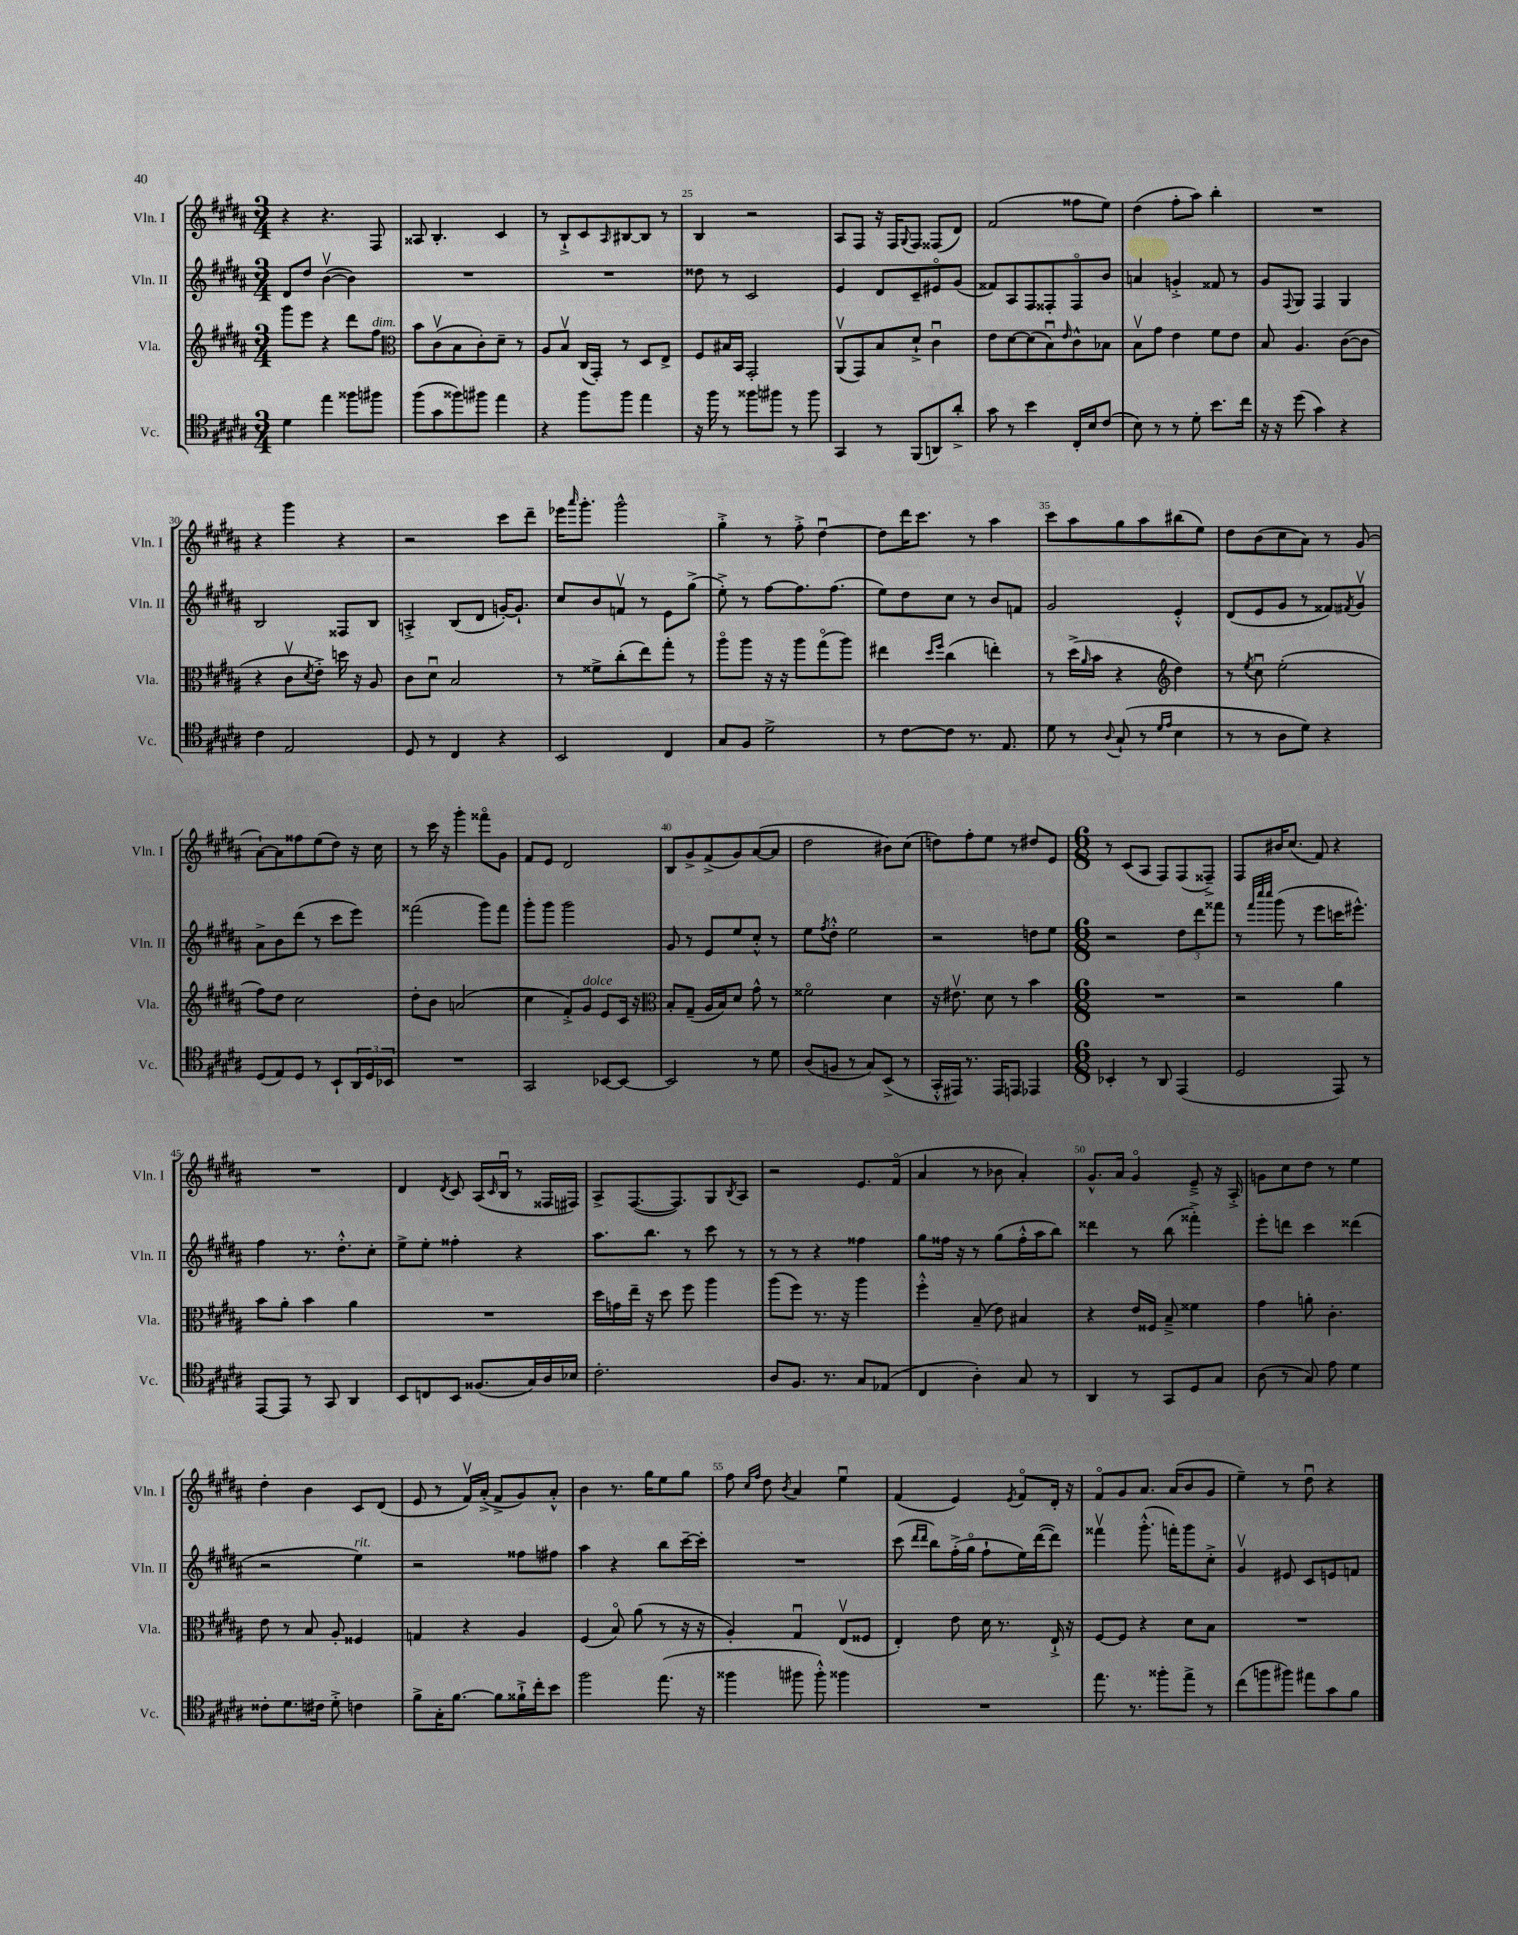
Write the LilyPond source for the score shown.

<<
\new StaffGroup <<
\new Staff = "s0" \with { instrumentName = "Vln. I" shortInstrumentName = "Vln. I" } {
    \clef treble \key b \major \numericTimeSignature \time 3/4
    r4 r4. fis8 |
    aisis8 b4.-. cis'4 |
    r8 b8-!-> cis'8 \grace { ais16 } bis8~ bis8 r8 |
    b4 r2 |
    ais8 fis8 r16 fis16 \appoggiatura { gis8 } fis8 fisis8( dis'8) |
    fis'2( fisis''8 e''8) |
    dis''4( fis''8-. ais''8) b''4-. |
    R2. |
    r4 gis'''4 r4 |
    r2 cis'''8 dis'''8-- |
    ees'''16 \grace { ais'''16 } gis'''8.-. gis'''2-^ |
    gis''4-.-> r8 fis''8-.-> dis''4~\downbow |
    dis''8 dis'''16 cis'''8. r8 ais''4 |
    cis'''8 ais''8 gis''8 ais''8 bis''8( e''8) |
    dis''8 b'8( cis''8 ais'8) r8 gis'8( |
    ais'8~-!) ais'8 fisis''8 e''8( dis''8) r16 cis''16 |
    r8 cis'''16 r16 gis'''4-. fisis'''8\flageolet gis'8 |
    fis'8 e'8 dis'2 |
    b8 gis'8-> fis'8->( gis'8) ais'8~( ais'8 |
    dis''2 bis'8) cis''8( |
    d''8) fis''8-. e''8 r8 dis''8 e'8 |
    \numericTimeSignature \time 6/8 r8 cis'8( ais8 fis8) fis8( fisis8--->) |
    fis8 bis'16 cis''8.( fis'8) r4 |
    R2. |
    dis'4 \acciaccatura { dis'8 } cis'8 ais16( \grace { cis'16 } b16\downbow r8 fisis16 fis16) |
    ais8-> fis8.~( fis8.) gis8 \acciaccatura { b8 } ais8 |
    r2 e'8. fis'16\flageolet( |
    ais'4 r8 bes'8 ais'4-.) |
    gis'8.-^ ais'16 gis'4\flageolet e'8---> r16 ais16-.-> |
    g'8 cis''8 dis''8 r8 e''4 |
    dis''4-. b'4 cis'8 dis'8( |
    e'8 r8 fis'16\upbow) ais'16-.->( fis'8-> gis'8) ais'8-.-^ |
    b'4 r8. gis''16 e''8 gis''8 |
    fis''8 \grace { cis''16 fis''16 } dis''8 \acciaccatura { b'8 } ais'4 e''4\downbow |
    fis'4( e'4) \acciaccatura { e'8 } fis'8\flageolet dis'16-. r16 |
    fis'8\flageolet gis'8 ais'8. ais'16( b'8 gis'8 |
    e''4--) r8 dis''8\downbow r4 \bar "|." |
}
\new Staff = "s1" \with { instrumentName = "Vln. II" shortInstrumentName = "Vln. II" } {
    \clef treble \key b \major \numericTimeSignature \time 3/4
    dis'8 dis''8 b'4~\upbow( b'4) |
    R2. |
    R2. |
    disis''8 r8 cis'2 |
    e'4 dis'8 cis'8-- eis'8\flageolet gis'8( |
    fisis'8) ais8 fis8 fisis8-. fisis8\flageolet b'8 |
    a'4 g'4-.-> fisis'8 r8 |
    gis'8 \appoggiatura { fis8 } gis8 fis4 gis4 |
    b2 fisis8 b8 |
    a4-.-> b8( dis'8 g'16~-.) g'8.-! |
    cis''8 b'8 f'8\upbow r8 e'8 gis''8->( |
    e''8-.->) r8 fis''8~ fis''8. fis''8.( |
    e''8) dis''8 cis''8 r8 b'8 f'8 |
    gis'2 e'4-.-^ |
    dis'8( e'8 gis'8 r8 fisis'8) \acciaccatura { fis'8 } gis'8\upbow |
    ais'8-> b'8 dis'''8( r8 cis'''8 e'''8) |
    fisis'''2( gis'''8) fisis'''8 |
    gis'''8-. gis'''8 gis'''2 |
    gis'8 r8 e'8 e''8 cis''8-.-^ r8 |
    e''8 \acciaccatura { fis''8 } dis''8-.-^ e''2 |
    r2 d''8 e''8 |
    \numericTimeSignature \time 6/8 r2 \tuplet 3/2 { dis''8 dis'''8 fisis'''8 } |
    r8 \grace { fis'''32 cis''''32 cis''''32 } gis'''8( r8 e'''8 c'''16 eis'''8.-^) |
    fis''4 r8. dis''8.-.-^ cis''8-. |
    e''8-> e''8-. fisis''4-. r4 |
    ais''8. b''8. r8 cis'''8 r8 |
    r8 r8 r4 fisis''4 |
    gis''8 fisis''16 r16 r8 gis''8( fisis''16-.-^ ais''16 b''8) |
    disis'''4 r8 b''8( fisis'''4-.->) |
    e'''8-. d'''8 cis'''4 disis'''4( |
    r2 e''4^\markup { \italic "rit." }) |
    r2 fisis''8 fis''8 |
    ais''4 r4 b''8 cis'''16~-- cis'''16-. |
    R2. |
    cis'''8( \grace { dis'''16 dis'''16 } b''8) fis''16-.->( gis''16\flageolet fis''8-! e''16) dis'''16~( dis'''8) |
    fisis'''4\upbow gis'''8.-.-^( f'''16-.) gis'''8 cis''8-.-> |
    gis'4\upbow eis'8 cis'8 e'8 f'8 \bar "|." |
}
\new Staff = "s2" \with { instrumentName = "Vla." shortInstrumentName = "Vla." } {
    \clef treble \key b \major \numericTimeSignature \time 3/4
    gis'''8 e'''8 r4 dis'''8 fis''8^\markup { \italic "dim." } |
    \clef alto b'8 cis'8\upbow( b8 cis'8-.) dis'8-- r8 |
    ais8 b8\upbow cis16( gis,16-.) r8 dis8 e8-> |
    fis8 bis16 b,16 gis,2-. |
    ais,8\upbow( gis,8) b8 dis'8-!-> cis'4\downbow |
    e'8 dis'8~ dis'8( b8\downbow) \grace { e'16 } cis'8-^ bes8 |
    b8\upbow gis'8 e'4 fis'8 e'8 |
    b8 ais4. cis'8~( cis'8 |
    r4 cis'8\upbow \acciaccatura { dis'8 } e'8-.->) d''16 r16 ais8 |
    cis'8 dis'8\downbow b2 |
    r8 fisis'8-> cis''8-.( e''8) gis''8-. r8 |
    ais''8\flageolet ais''8 r16 r16 ais''8 gis''8\flageolet( ais''8) |
    eis''4 \grace { dis''16 fis''16 } cis''4( e''4-.) |
    r8 dis''16->( \grace { ais'16 } b'16 r4 \clef treble dis''4) |
    r8 \acciaccatura { e''8 } cis''8\downbow e''2-.( |
    fis''8) dis''8 cis''2 |
    dis''8-. b'8 a'2( |
    cis''4 fis'8-.->) gis'8^\markup { \italic "dolce" } e'8 cis'16 r16 |
    \clef alto b8-. gis8--( ais16 b16) dis'8 gis'8-^ r8 |
    fisis'2\flageolet dis'4 |
    r16 eis'8.\upbow dis'8 r8 b'4 |
    \numericTimeSignature \time 6/8 R2. |
    r2 ais'4 |
    b'8 ais'8-. b'4 ais'4 |
    R2. |
    dis''16 g'16 e''16-- r16 dis''8 fis''8 ais''4 |
    ais''8( fis''8) r8. r16 ais''4 |
    fis''4-.-^ b8--( e'8) bis4 |
    r4 e'16 fisis16 b8---> fisis'4 |
    gis'4 a'8-. cis'4.-. |
    e'8 r8 b8 ais8-. fisis4 |
    g4 r4 ais4 |
    fis4( b8\flageolet) ais'8( r8 r16 r16 |
    ais4-.) gis4\downbow e8\upbow( fisis8 |
    e4-.) e'8 dis'16 r8. e16-!-> r16 |
    fis8~ fis8 r4 dis'8 b8 |
    R2. \bar "|." |
}
\new Staff = "s3" \with { instrumentName = "Vc." shortInstrumentName = "Vc." } {
    \clef tenor \key b \major \numericTimeSignature \time 3/4
    dis'4 e''4 fisis''8 fis''8 |
    fis''8( gis'8 fisis''8) fis''8 e''4 |
    r4 fis''8 fis''8 e''4 |
    r16 fis''16 r8 fisis''8 fis''8 r8 fis''8 |
    gis,4 r8 fis,8( a,8) ais'8-.-> |
    gis'8 r8 b'4 cis16-. b16 cis'8( |
    b8) r8 r8 dis'8-. b'8. cis''16 |
    r16 r16 dis''8( gis'4) r4 |
    cis'4 e2 |
    dis8 r8 cis4 r4 |
    b,2 cis4 |
    gis8 fis8 dis'2-> |
    r8 cis'8~ cis'8 r8. e8. |
    dis'8 r8 \appoggiatura { ais8 } gis8-!( r8 \grace { dis'16 e'16 } b4 |
    r8 r8 ais8 dis'8) r4 |
    dis8( e8) dis8 r8 b,8-! \tuplet 3/2 { ais,16 dis16 bes,16 } |
    R2. |
    gis,2 bes,8~ bes,8~ |
    bes,2 r8 dis'8 |
    ais8( f8 r8 gis8) b,8->( r8 |
    gis,16-.-^ eis,16) r8. eis,16 e,8 ees,4 |
    \numericTimeSignature \time 6/8 bes,4-. r8 ais,8 e,4( |
    dis2 e,8) r8 |
    e,8~ e,8 r8 gis,8 ais,4 |
    b,8 c8 b,8 fisis8.( gis16) ais16 bes16 |
    cis'2.-. |
    ais8 fis8. r8. gis8 ees8( |
    cis4 ais4-.) gis8 r8 |
    ais,4 r8 gis,8 dis8 gis8 |
    ais8( r8 gis8) e'8 dis'4 |
    cisis'8-. dis'8. cis'16 dis'8-.-> c'4 |
    fis'8-> gis16-. fis'8.~ fis'8 fisis'16-!-> cis''16-. b'8 |
    fis''2 e''8.( r16 |
    fisis''4 fis''8 fis''8-.-^) fisis''4 |
    R2. |
    e''8. r8. fisis''8-. e''8-> r8 |
    cis''8( f''8 fis''8) eis''8 gis'8 fis'8 \bar "|." |
}
>>
>>
\layout { \context { \Score currentBarNumber = #22 \override BarNumber.break-visibility = ##(#f #t #t) barNumberVisibility = #(every-nth-bar-number-visible 5) } }
